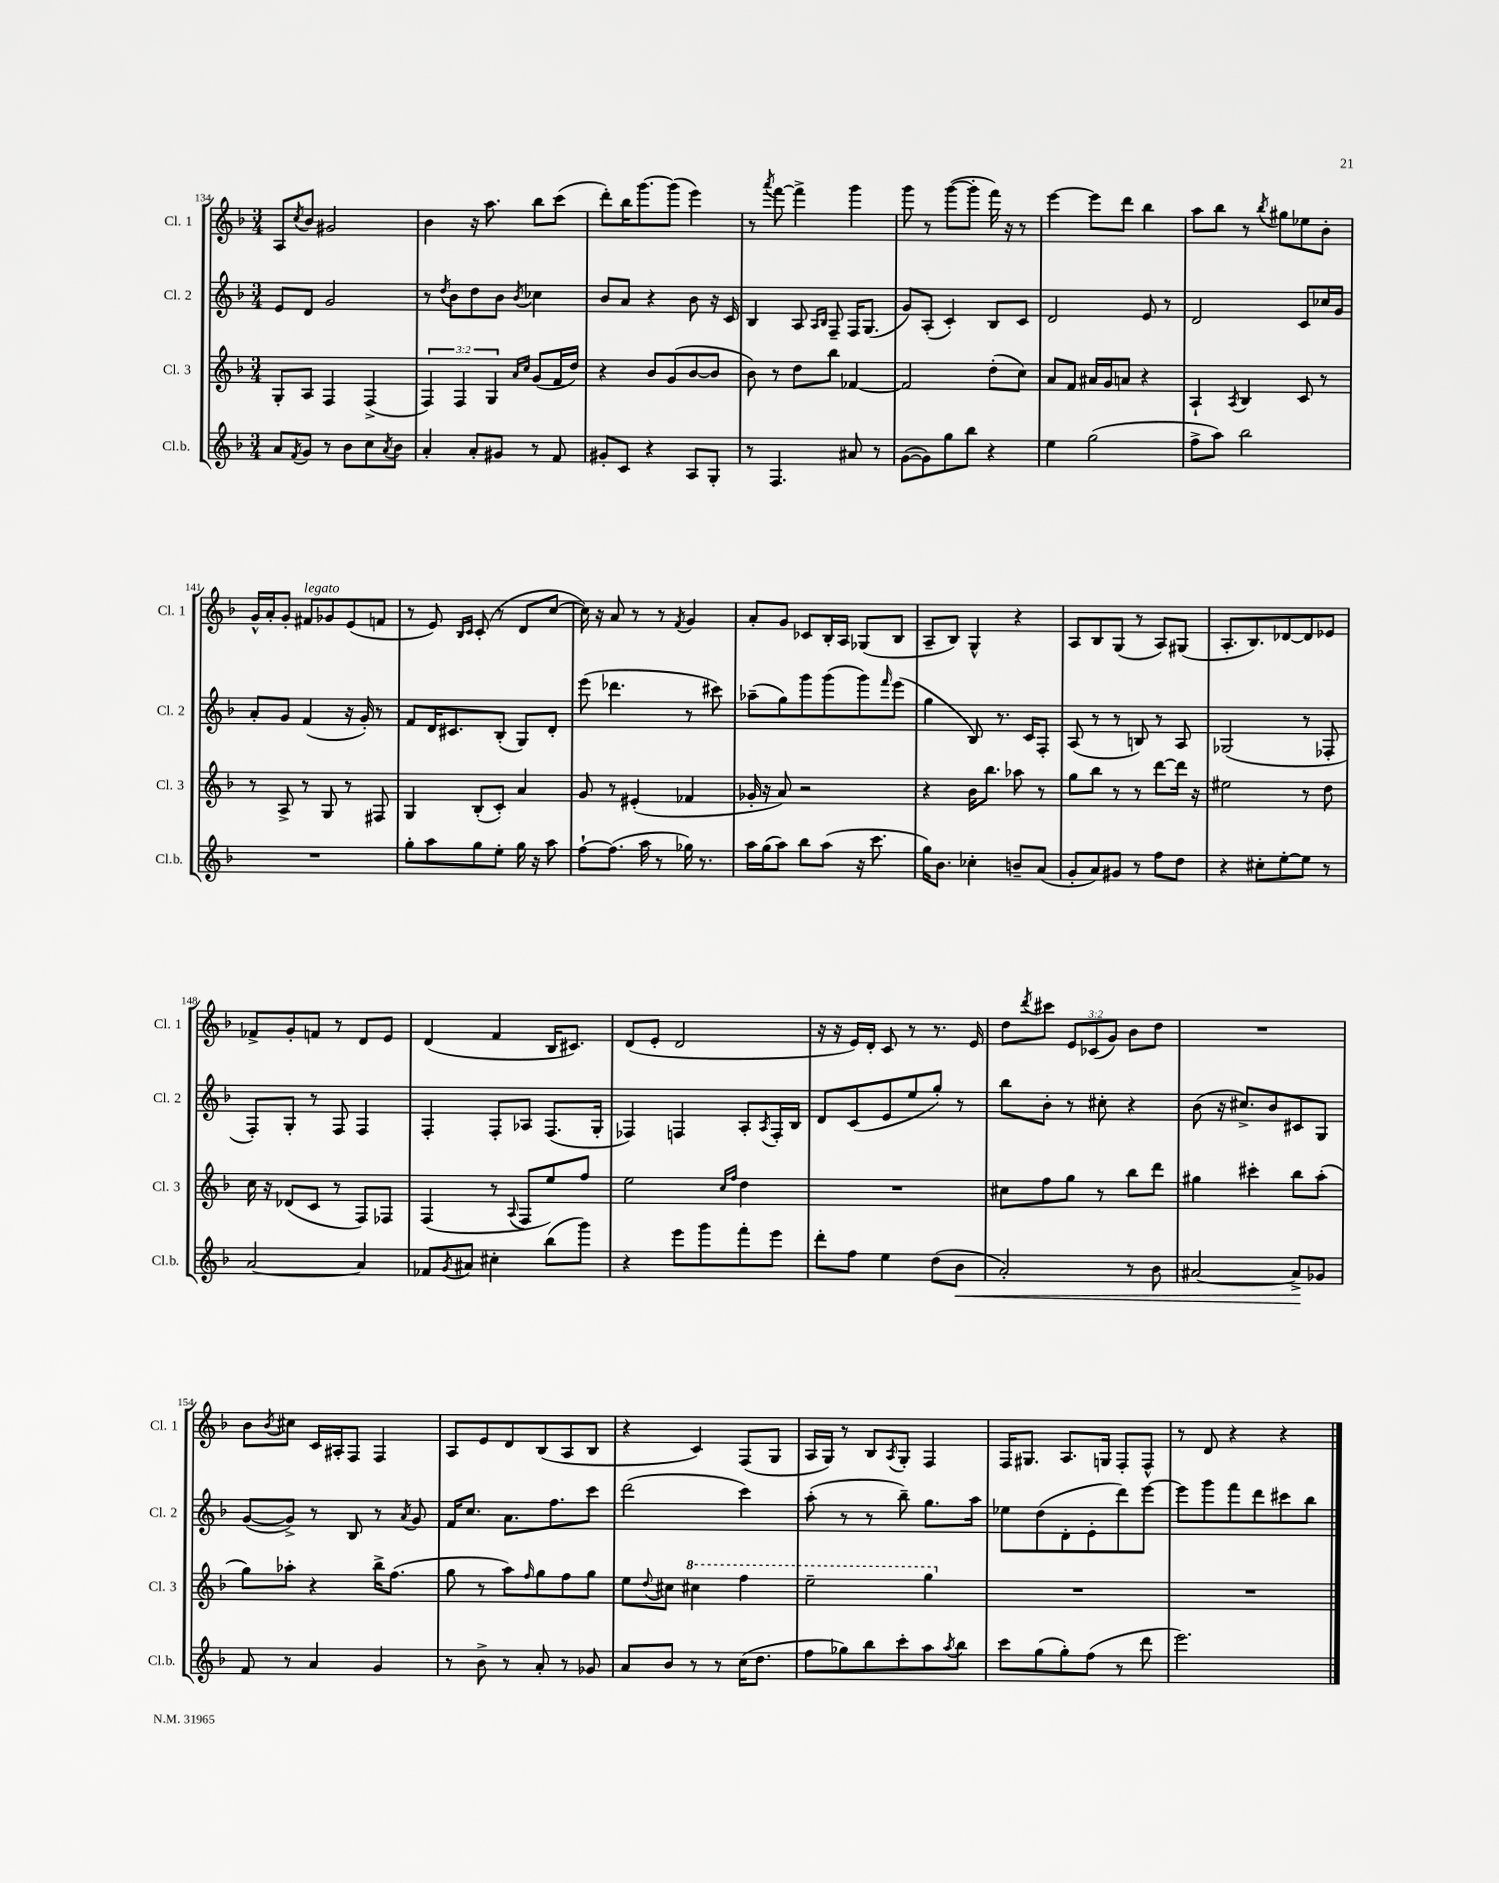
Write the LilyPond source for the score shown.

<<
\new StaffGroup <<
\new Staff = "s0" \with { instrumentName = "Cl. 1" shortInstrumentName = "Cl. 1" } {
    \clef treble \key f \major \numericTimeSignature \time 3/4 \override Staff.TupletNumber.text = #tuplet-number::calc-fraction-text
    a8 \acciaccatura { c''8 } bes'8 gis'2 |
    bes'4 r16 a''8. bes''8 c'''8( |
    d'''8-.) bes''16 g'''8.~ g'''8( e'''4) |
    r8 \acciaccatura { a'''8 } f'''8~ f'''4-> g'''4 |
    g'''8 r8 g'''8~( g'''8-. f'''16) r16 r8 |
    e'''4~ e'''8 d'''8 bes''4 |
    a''8 bes''8 r8 \acciaccatura { bes''8 } gis''8 ees''8 bes'8-. |
    g'16-^ a'16-. g'8-. fis'8^\markup { \italic "legato" } ges'8 e'8( f'8 |
    r8 e'8) \grace { bes16 c'16 } c'8-.( r8 d'8 c''8~ |
    c''16) r16 a'8 r8 r8 \acciaccatura { f'8 } g'4 |
    a'8-. g'8 ces'8 bes16-. a16 ges8( bes8 |
    a8-- bes8) g4-^ r4 |
    a8 bes8 g8( r8 a8) gis8( |
    a8.-. bes8.) des'8~ des'8 ees'8 |
    fes'8-> g'8-. f'8 r8 d'8 e'8 |
    d'4( f'4 bes16 cis'8.) |
    d'8( e'8-. d'2 |
    r16 r16 e'16) d'16-. c'8 r8 r8. e'16 |
    d''8 \acciaccatura { d'''8 } cis'''8 \tuplet 3/2 { e'8 ces'8( g'8) } bes'8 d''8 |
    R2. |
    bes'8 \acciaccatura { bes'8 } cis''8 c'16 ais16-. f8 f4 |
    a8 e'8 d'8 bes8( a8 bes8 |
    r4 c'4) f8( g8 |
    a16 g16) r8 bes8 \acciaccatura { a8 } g8-. f4 |
    f16 gis8. a8. g16 f8-. f8-^ |
    r8 d'8 r4 r4 \bar "|." |
}
\new Staff = "s1" \with { instrumentName = "Cl. 2" shortInstrumentName = "Cl. 2" } {
    \clef treble \key f \major \numericTimeSignature \time 3/4
    e'8 d'8 g'2 |
    r8 \acciaccatura { d''8 } bes'8 d''8 bes'8 \acciaccatura { bes'8 } ces''4 |
    bes'8 a'8 r4 bes'8 r16 c'16 |
    bes4 a8 \grace { a16 bes16 } f8-- f16 g8.( |
    g'8) a8-.( c'4-.) bes8 c'8 |
    d'2 e'8 r8 |
    d'2 c'8 ces''16 g'16 |
    a'8-. g'8 f'4( r16 g'16-.) r8 |
    f'8 d'16 cis'8. bes8-.( g8) d'8-. |
    e'''8( des'''4. r8 cis'''8) |
    aes''8--( g''8) g'''8 g'''8( g'''8) \grace { f'''16 } e'''8( |
    g''4 bes8) r8. c'16 f8-. |
    a8( r8 r8 b8) r8 a8 |
    ges2( r8 fes8-. |
    f8-.) g8-. r8 f8 f4 |
    f4-. f8-. aes8 f8.( g16-. |
    fes4) f4 a8-. \acciaccatura { a8 } f16-. bes16 |
    d'8 c'8( e'8 e''8 g''8-.) r8 |
    bes''8 bes'8-. r8 cis''8-. r4 |
    bes'8( r16 cis''8.->) bes'8 cis'8 g8 |
    g'8~( g'8->) r8 bes8 r8 \acciaccatura { a'8 } g'8 |
    f'16 c''8. a'8. f''8. c'''8 |
    d'''2( c'''4) |
    a''8-.( r8 r8 bes''8--) g''8. a''16 |
    ees''8 d''8( d'8-. e'8-. d'''8) e'''8~ |
    e'''8 g'''8 f'''8 d'''8 cis'''8 bes''8 \bar "|." |
}
\new Staff = "s2" \with { instrumentName = "Cl. 3" shortInstrumentName = "Cl. 3" } {
    \clef treble \key f \major \numericTimeSignature \time 3/4 \override Staff.TupletNumber.text = #tuplet-number::calc-fraction-text
    g8-. a8 f4 f4->( |
    \tuplet 3/2 { f4) f4 g4 } \grace { a'16 c''16 } g'8( f'16 d''16) |
    r4 bes'8 g'8( bes'8~ bes'8 |
    bes'8) r8 d''8 bes''8 fes'4~ |
    fes'2 d''8-.( c''8) |
    a'8 f'8 ais'16 g'16 a'8 r4 |
    a4-! \acciaccatura { a8 } bes4 c'8 r8 |
    r8 a8-> r8 g8 r8 fis8 |
    g4 bes8-.( c'8-.) a'4 |
    g'8 r8 eis'4-.( fes'4 |
    ges'16-. r16 a'8) r2 |
    r4 bes'16 bes''8. aes''8 r8 |
    g''8 bes''8 r8 r8 d'''8~ d'''16 r16 |
    eis''2 r8 d''8 |
    c''16 r16 des'8( c'8 r8 f8) fes8 |
    f4( r8 \appoggiatura { a8 } f8 e''8) f''8 |
    e''2 \grace { c''16 f''16 } d''4 |
    R2. |
    cis''8 f''8 g''8 r8 bes''8 d'''8 |
    gis''4 cis'''4-. bes''8 a''8-.( |
    g''8) aes''8-. r4 bes''16-> f''8.( |
    g''8 r8 a''8) \grace { f''16 } g''8 f''8 g''8 |
    e''8 \appoggiatura { d''8 } cis''8 \ottava #1 cis'''4 f'''4 |
    e'''2-- g'''4 \ottava #0 |
    R2. |
    R2. \bar "|." |
}
\new Staff = "s3" \with { instrumentName = "Cl.b." shortInstrumentName = "Cl.b." } {
    \clef treble \key f \major \numericTimeSignature \time 3/4
    a'8 \acciaccatura { f'8 } g'8 r8 bes'8 c''8 \acciaccatura { a'8 } bes'8 |
    a'4-. a'8-. gis'8 r8 f'8 |
    gis'8-. c'8 r4 a8 g8-. |
    r8 f4. ais'8 r8 |
    g'8~( g'8) g''8 bes''8 r4 |
    e''4 g''2( |
    f''8-> a''8) bes''2 |
    R2. |
    g''8-. a''8 g''8 e''8-. g''16 r16 a''8 |
    f''8~-! f''8.( a''16 r8 ges''16) r8. |
    a''16 g''16( a''8) bes''8 a''8( r16 c'''8. |
    g''16) bes'8. ces''4-. b'8-- a'8( |
    g'8-. a'8) gis'8 r8 f''8 d''8 |
    r4 cis''8-. e''8~-. e''8 r8 |
    a'2~ a'4 |
    fes'8 \acciaccatura { g'8 } ais'8 cis''4-. bes''8( g'''8) |
    r4 e'''8 g'''8 f'''8-. e'''8 |
    d'''8-. f''8 e''4 d''8( bes'8\< |
    a'2-.) r8 bes'8 |
    ais'2~ ais'8->\! ges'8 |
    f'8 r8 a'4 g'4 |
    r8 bes'8-> r8 a'8-. r8 ges'8 |
    a'8 bes'8 r8 r8 c''16( d''8. |
    f''8 ges''8) bes''8 c'''8-. a''8 \acciaccatura { a''8 } bes''8 |
    c'''8 g''8( g''8-.) f''8( r8 d'''8 |
    e'''2.) \bar "|." |
}
>>
>>
\layout { \context { \Score currentBarNumber = #134 } }
